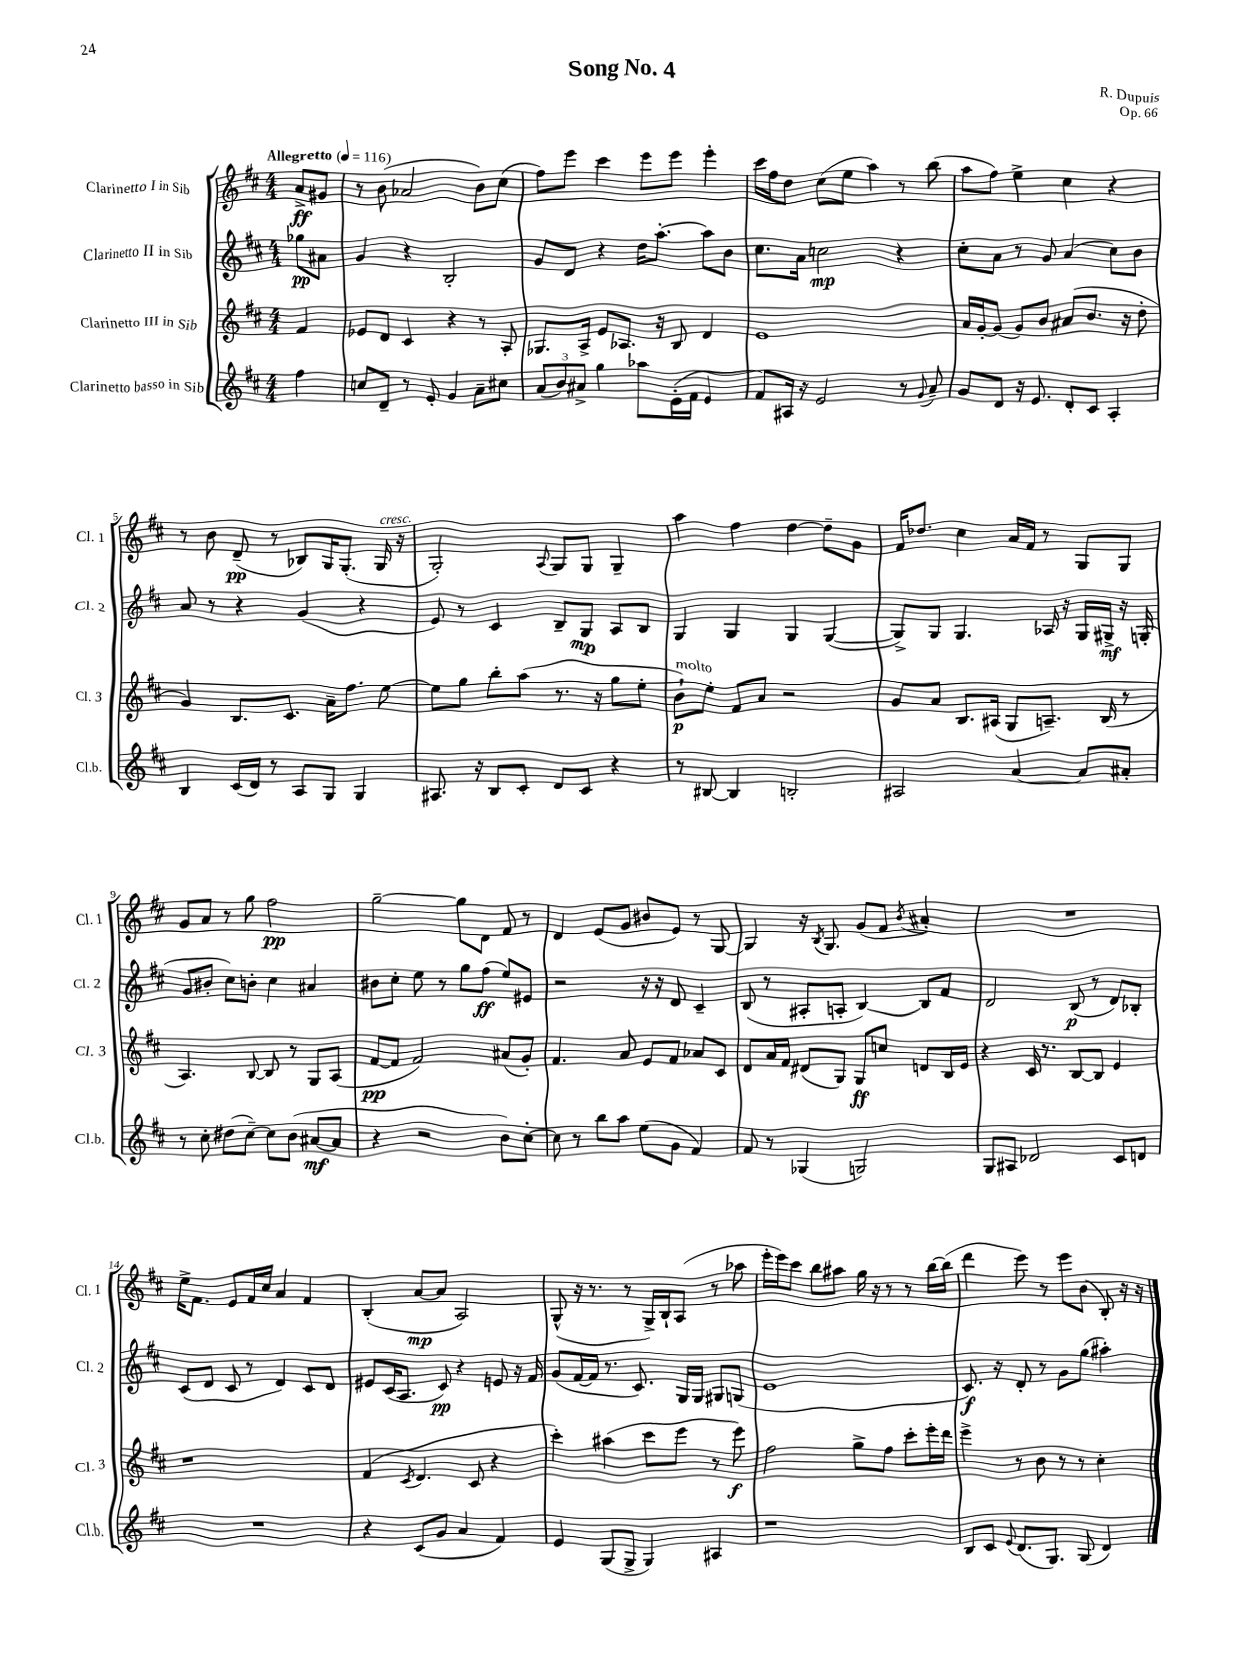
\header { title = "Song No. 4" composer = "R. Dupuis" opus = "Op. 66" }
<<
\new StaffGroup <<
\new Staff = "s0" \with { instrumentName = "Clarinetto I in Sib" shortInstrumentName = "Cl. 1" } {
    \clef treble \key d \major \numericTimeSignature \time 4/4 \partial 4 \tempo "Allegretto" 4 = 116
    \autoBeamOff a'8[->\ff gis'8] |
    r8 b'8( aes'2 b'8[) cis''8]( |
    fis''8[) e'''8] cis'''4 e'''8[ e'''8] e'''4-. |
    cis'''16[ fis''16 d''8] cis''8[( e''8] a''4) r8 b''8( |
    a''8[ fis''8]) e''4-> cis''4 r4 |
    r8 b'8 d'8--\pp( r8 bes8[) g16 g8.]-.( g16^\markup { \italic "cresc." } r16 |
    g2-.) \appoggiatura { a8 } g8[ g8] g4-- |
    a''4 fis''4 d''4~ d''8[-- g'8] |
    fis'16[ des''8.] cis''4 a'16[ fis'16] r8 g8[ g8] |
    g'8[ a'8] r8 g''8 fis''2\pp |
    g''2~-- g''8[ d'8] fis'8 r8 |
    d'4 e'8[( g'8] bis'8[ e'8]) r8 g8~ |
    g4 r16 \acciaccatura { b8 } g8. g'8[( fis'8] \acciaccatura { b'8 } ais'4-.) |
    R1 |
    e''16[-> fis'8.] e'8[ fis'16 cis''16] a'4 fis'4 |
    b4-.( a'8[~\mp a'8] a2) |
    g8-^( r16 r8. r8 g16[->) b16-! a8]( r8 aes''8 |
    e'''16[-. e'''16) cis'''8] b''8[ ais''8] g''16 r16 r8 r8 b''16[~ b''16]( |
    d'''4 e'''8) r8 e'''8[ b'8]( b8-.) r16 r16 \bar "|." |
}
\new Staff = "s1" \with { instrumentName = "Clarinetto II in Sib" shortInstrumentName = "Cl. 2" } {
    \clef treble \key d \major \numericTimeSignature \time 4/4 \partial 4
    \autoBeamOff ges''8[\pp ais'8] |
    g'4 r4 b2-. |
    g'8[ d'8] r4 d''16[ a''8.]~-. a''8[ b'8] |
    cis''8.[ a'16] c''2\mp r4 |
    cis''8[-. a'8] r8 g'8 a'4( cis''8[) b'8] |
    a'8 r8 r4 g'4( r4 |
    e'8) r8 cis'4 b8[-- g8]\mp a8[ b8] |
    g4 g4 g4 g4~( |
    g8[->) g8] g4. aes16 r16 g16[ gis16]->\mf r16 g16-.( |
    g'8[ bis'8]-. cis''8[) b'8]-. cis''4 ais'4 |
    bis'8[ cis''8]-. e''8 r8 g''8[ fis''8]\ff( e''8[) eis'8] |
    r2 r16 r16 d'8 cis'4-- |
    b8( r8 ais8[-. a8]-. b4~) b8[ fis'8] |
    d'2 b8\p( r8 d'8[) bes8]-. |
    cis'8[( d'8] cis'8 r8 d'4) cis'8[ d'8] |
    eis'8[ cis'16( a8.] cis'8\pp) r4 e'8 r16 fis'16 |
    g'8[( fis'16~ fis'16] r8. cis'8.) g16[ g16] gis8[ g8]( |
    e'1 |
    cis'8.\f) r16 d'8-. r8 g'8[ g''8]( ais''4-.) \bar "|." |
}
\new Staff = "s2" \with { instrumentName = "Clarinetto III in Sib" shortInstrumentName = "Cl. 3" } {
    \clef treble \key d \major \numericTimeSignature \time 4/4 \partial 4
    \autoBeamOff fis'4 |
    ees'8[ d'8] cis'4 r4 r8 a8-. |
    ges8.[ a16]-> e'8[ aes8.] r16 b8 d'4 |
    e'1 |
    a'16[ g'16~-. g'8]( g'8[) b'8] ais'8[( b'8.] r16 d''8-. |
    g'4) b8.[ cis'8.] a'16[-- fis''8.] e''8~ |
    e''8[ g''8] b''8[-. a''8]( r8. r16 g''8[ e''8]-. |
    b'8[-!\p^\markup { \italic "molto" }) e''8]-. fis'8[ a'8] r2 |
    g'8[ a'8] b8.[ ais16]( g8[ a8.]--) b16( r8 |
    a4.) b8~ b8 r8 g8[ a8]( |
    fis'8[~\pp fis'8] fis'2) ais'8[( g'8]-.) |
    fis'4. a'8 e'8[ fis'8] aes'8[ cis'8] |
    d'8[ a'16 fis'16] dis'8[( g8]) g8[\ff c''8] d'8[ b16 e'16] |
    r4 cis'16 r8. b8[~ b8] e'4 |
    r1 |
    fis'4( \acciaccatura { cis'8 } d'4. cis'8 r4 |
    cis'''4-.) ais''4( cis'''8[ e'''8] r8 e'''8\f) |
    fis''2 g''8[-> fis''8] cis'''8[-. e'''16-. d'''16] |
    e'''4-> r8 b'8 r8 r8 cis''4-. \bar "|." |
}
\new Staff = "s3" \with { instrumentName = "Clarinetto basso in Sib" shortInstrumentName = "Cl.b." } {
    \clef treble \key d \major \numericTimeSignature \time 4/4 \partial 4
    \autoBeamOff fis''4 |
    c''8[ d'8]-- r8 e'8-. g'4 a'8[-- cis''8] |
    \tuplet 3/2 { a'8[( b'8) ais'8]-> } g''4 aes''8[ e'16-.( fis'16] e'4 |
    fis'8[) ais16] r16 e'2 r8 \appoggiatura { g'8 } a'8-- |
    g'8[ d'8] r16 e'8. d'8[-. cis'8] a4-. |
    b4 cis'16[( d'16]) r8 a8[ g8] g4 |
    ais8. r16 b8[ cis'8]-. d'8[ cis'8] r4 |
    r8 bis8~ bis4 b2-. |
    ais2 a'4~ a'8[ ais'8]-. |
    r8 cis''8-. dis''8[( cis''8]~--) cis''8[ b'8]( ais'8[~\mf ais'8] |
    r4 r2 b'8[) cis''8]~-. |
    cis''8 r8 b''8[ a''8] e''8[( g'8] fis'4) |
    fis'8 r8 ges4( g2) |
    g8[ ais8] des'2 cis'8[ d'8] |
    R1 |
    r4 cis'8[( g'8] a'4 fis'4) |
    e'4 g8[( g8]-> g4) ais4 |
    r1 |
    b8[ cis'8] \appoggiatura { e'8 } d'8.[( g8.]) g8( d'4) \bar "|." |
}
>>
>>
